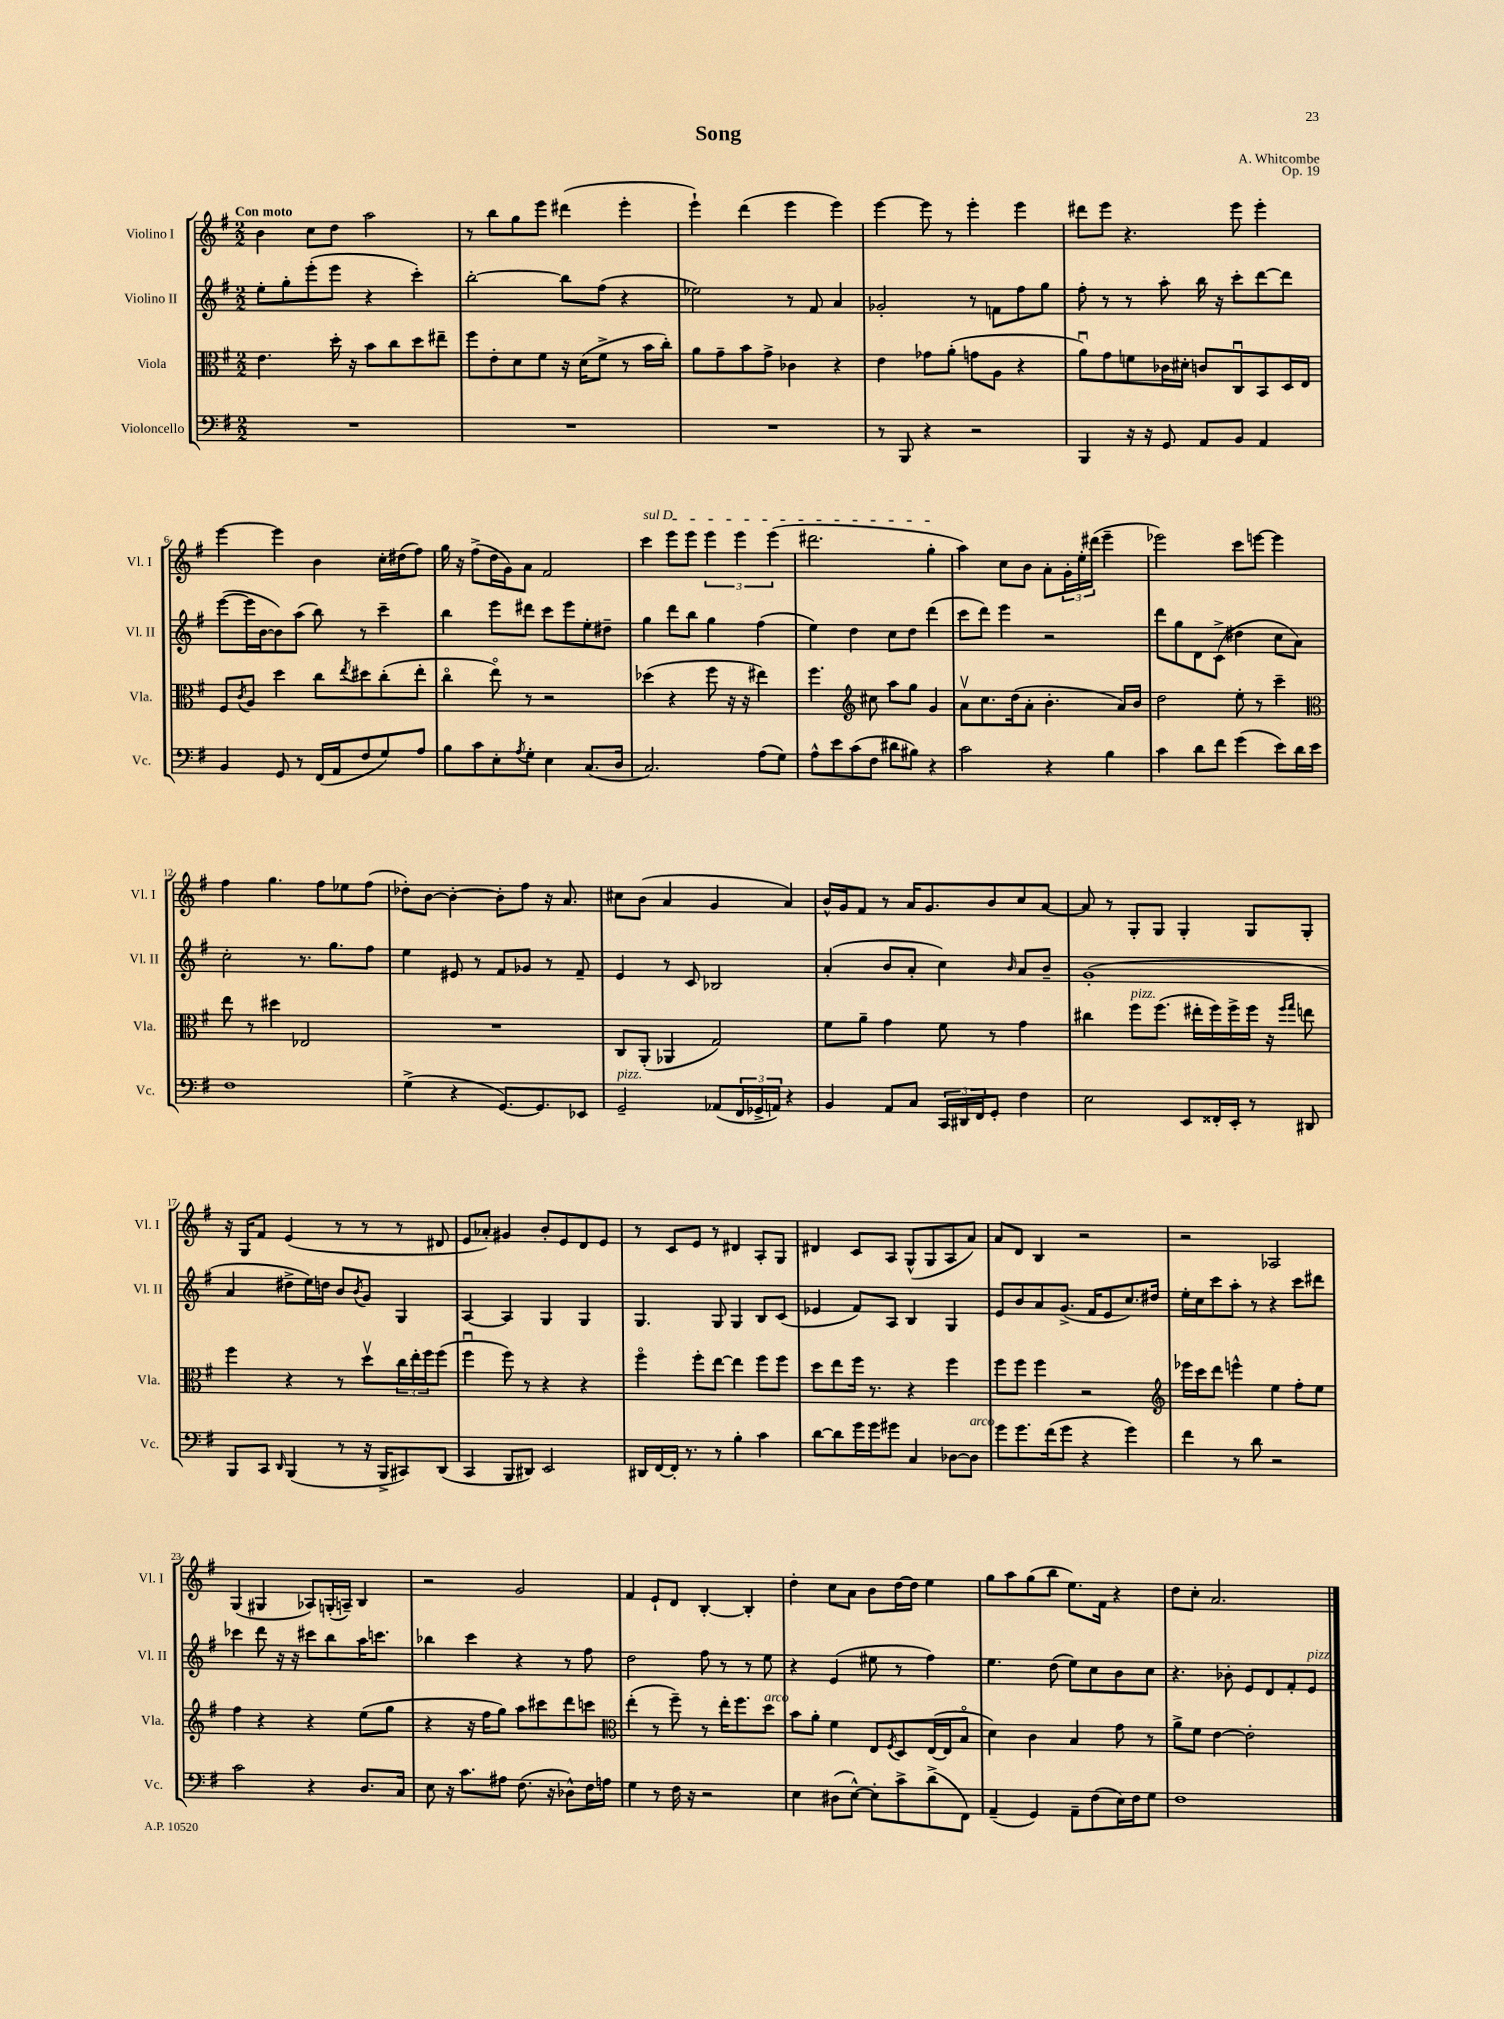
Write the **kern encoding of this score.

**kern	**kern	**kern	**kern
*part4	*part3	*part2	*part1
*staff4	*staff3	*staff2	*staff1
*I"Violoncello	*I"Viola	*I"Violino II	*I"Violino I
*I'Vc.	*I'Vla.	*I'Vl. II	*I'Vl. I
*clefF4	*clefC3	*clefG2	*clefG2
*k[f#]	*k[f#]	*k[f#]	*k[f#]
*M2/2	*M2/2	*M2/2	*M2/2
=1	=1	=1	=1
!	!	!	!LO:TX:a:B:t=Con moto
1r	4.e\	8ee'\L	4b\
.	.	8gg'\	.
.	.	(8eee'\	8cc\L
.	16dd'\	8eee\J	8dd\J
.	16r	.	.
.	8b\L	4r	2aa\
.	8cc\	.	.
.	8dd\	4ccc'\)	.
.	8ee#X~\J	.	.
=2	=2	=2	=2
1r	8ff#\L	[2bb'\	8r
.	8e'\	.	8bb\L
.	8d\	.	8gg\
.	8f#\J	.	8eee\J
.	16r	8bb\L]	(4ddd#X\
.	(16d\KL	.	.
.	8f#^\J	(8ff#\J	.
.	8r	4r	4eee'\
.	16b\LL	.	.
.	16cc'\JJ)	.	.
=3	=3	=3	=3
1r	8a\L	2ee-X\)	4eee`\)
.	8g~\	.	.
.	8b\	.	(4ddd\
.	8g^\J	.	.
.	4c-X\	8r	4eee\
.	.	8f#/	.
.	4r	4a/	4eee\)
=4	=4	=4	=4
8r	4e\	2g-X'/	[4eee\
8BBB/	.	.	.
4r	8g-X\L	.	8eee\]
.	(8a'\J	.	8r
2r	8gn\L	8r	4eee'\
.	8A\J	8fn\L	.
.	4r	8ff#\	4eee\
.	.	8gg\J	.
=5	=5	=5	=5
4BBB/	8au\L)	8ff#'\	8ddd#X\L
.	8g\	8r	8eee\J
16r	8fn\	8r	4.r
16r	.	.	.
8GG/	16c-X\L	8aa'\	.
.	16d#X'\JJ	.	.
8AA/L	8cn/L	16bb\	.
.	.	16r	.
8BB/J	8Cu/	8ccc'\L	8eee\
4AA/	8BB/	[8ddd\	4eee'\
.	16D/L	8ddd\J]	.
.	16E/JJ	.	.
!!LO:LB:g=z
=6	=6	=6	=6
4BB/	8F#/L	([8eee\L	[4eee\
.	8qc/	.	.
.	8A/J	16eee\L]	.
.	.	[16b\J	.
8GG/	4dd\	8b\])	4eee\]
8r	.	(8aa\J	.
(16FF#/LL	8cc\L	8bb\)	4b\
16AA/J	.	.	.
.	8qee/	.	.
8F#/	8dd#X\	8r	.
8G/)	(8cc'\	4ccc~\	16cc'\LL
.	.	.	(16dd#X\J
8A/J	8ee'\J	.	8ff#\J)
=7	=7	=7	=7
8B\L	4cc\	4bb\	16gg\
.	.	.	16r
8c\	.	.	(8ff#^\L
8E'\	8ee\)	8eee\L	16dd\L
.	.	.	16g\J)
8qA/	.	.	.
8G'\J	8r	8ddd#X\J	8a\J
4E\	2r	8ccc\L	2f#/
.	.	8eee\	.
(8.C/L	.	8ee'\	.
.	.	8dd#X~\J	.
16D/Jk	.	.	.
=8	=8	=8	=8
!	!	!	!LO:TX:a:i:t=sul D
2.C/)	(4dd-X\	4gg\	4ccc\
.	4r	8ddd\L	8eee\L
.	.	8bb\J	8eee\J
.	8ff#\	4gg\	6eee\
.	16r	.	.
.	.	.	6eee\
.	16r	.	.
(8A\L	4ee#X\)	(4ff#\	.
.	.	.	(6eee\
8G\J)	.	.	.
=9	=9	=9	=9
8A^^\L	4.ff#\	4ee\)	2.ddd#X\
8e\	.	.	.
(8c\	.	4dd\	.
*	*clefG2	*	*
8F#\J	8cc#X\	.	.
8d#X\L	8aa\L	8cc\L	.
8B#X\J)	8gg\J	8dd\J	.
4r	4g/	(4ddd\	4gg'\
=10	=10	=10	=10
2c\	8av\L	8ccc\L	4aa\)
.	8.cc\	8ddd\J)	.
.	.	4eee\	8cc\L
.	(16dd\k	.	.
.	8a'\J	.	8b\J
4r	4.b'\	2r	8a'\L
.	.	.	24g'\L
.	.	.	24ee'\
.	.	.	(24ddd#X\JJ
4B\	.	.	4eee~\
.	16a/LL)	.	.
.	16b/JJ	.	.
=11	=11	=11	=11
4c\	2dd\	8ddd\L	2eee-X\)
.	.	8gg\	.
8d\L	.	8d\	.
8f#\J	.	(8c^\J	.
(4g\	8ee'\	4dd#X\	8ccc\L
.	8r	.	[8eeen\J
8e\L)	4ccc~\	8cc\L	4eee\]
16d\L	.	8a\J)	.
16e\JJ	.	.	.
!!LO:LB:g=z
=12	=12	=12	=12
*	*clefC3	*	*
1F#	8ee\	2cc'\	4ff#\
.	8r	.	.
.	4dd#X\	.	4.gg\
.	2E-X/	8.r	.
.	.	.	8ff#\L
.	.	8.gg\L	.
.	.	.	8ee-X\
.	.	8ff#\J	(8ff#\J
=13	=13	=13	=13
(4G^\	1r	4ee\	8dd-X'\L)
.	.	.	[8b\J
4r	.	8e#X/	4b'\_
.	.	8r	.
[8.GG/L)	.	8f#/L	8b'\L]
.	.	8g-X/J	8ff#\J
8.GG/]	.	.	.
.	.	8r	16r
.	.	.	8.a/
8EE-X/J	.	8f#~/	.
=14	=14	=14	=14
!LO:TX:a:i:t=pizz.	!	!	!
2GG~/	8C/L	4e/	8cc#X\L
.	(8AA'/J	.	(8b\J
.	4AA-X/	8r	4a/
.	.	8c/	.
(8AA-X/L	2G/)	2B-X/	4g/
24FF#/L	.	.	.
24GG-X^/	.	.	.
24AAn/JJ)	.	.	.
4r	.	.	4a/)
=15	=15	=15	=15
4BB/	8f#\L	(4a'/	16b^^/LL
.	.	.	16g/J
.	8a~\J	.	8f#/J
8AA/L	4g\	8b/L	8r
8C/J	.	8a'/J	16a/KL
.	.	.	8.g/
24CC/LL	8f#\	4cc\)	.
24DD#X/	.	.	.
24FF#/J	.	.	.
8GG'/J	8r	.	8b/
.	.	16qqb/	.
4F#\	4g\	8a/L	8cc/
.	.	8b~/J	[8a/J
=16	=16	=16	=16
2E\	4cc#X\	(1g'	8a/]
.	.	.	8r
!	!LO:TX:a:i:t=pizz.	!	!
.	8ff#\L	.	8G'/L
.	(8.ff#\J	.	8G/J
8EE/L	.	.	4G'/
.	16ee#X'\LL	.	.
16FF##X'/L	16ff#\)	.	.
16EE'/JJ	16ff#^\	.	.
8r	16ff#\JJ	.	8G/L
.	16r	.	.
.	16qqff#/LL	.	.
.	16qqgg/JJ	.	.
8DD#X/	8een\	.	8G'/J
!!LO:LB:g=z
=17	=17	=17	=17
8BBB/L	4ff#\	4a/	16r
.	.	.	16G/KL
8CC/J	.	.	8f#/J
16qqDD/	.	.	.
(4BBB/	4r	8dd#X^\L	(4e/
.	.	16ee\L)	.
.	.	16ddn\JJ	.
8r	8r	8b/L	8r
.	.	8qb/	.
16r	8ddv\L	8g/J	8r
16BBB^/KL	.	.	.
8CC#X/)	24cc\L	4G/	8r
.	24ee'\	.	.
.	24ff#\J	.	.
(8DD/J	(8ff#\J	.	8d#X/
=18	=18	=18	=18
4CC/	4ff#u\	[4A/	8e/L
.	.	.	8a-X'/J)
8BBB/L	8ff#\)	4A/]	4g#X/
8DD#X/J)	8r	.	.
2EE/	4r	4G/	8b'/L
.	.	.	8e/
.	4r	4G/	8d/
.	.	.	8e/J
=19	=19	=19	=19
16DD#X/LL	4ff#\	4.G/	8r
[16FF#/	.	.	.
16FF#'/JJ]	.	.	8c/L
8.r	.	.	.
.	8ff#'\L	.	8e/J
8r	[8ee\J	8G/	8r
4B'\	4ee\]	4G/	4d#X/
4c\	8ff#\L	8B/L	8A'/L
.	8ff#\J	(8c/J	8G/J
=20	=20	=20	=20
[8d\L	8dd\L	4e-X/	4d#X/
8d\]	8ee\	.	.
16g\L	16ff#\Jk	8f#/L)	8c/L
16g\J	8.r	.	.
8g#X\J	.	8A/J	8A/J
4C/	4r	4B/	(8G^^/L
.	.	.	8G/
[8D-X\L	4ff#\	4G/	8A/
!LO:TX:a:i:t=arco	!	!	!
8D-\J]	.	.	8a/J)
=21	=21	=21	=21
8g\L	8ff#\L	8e/L	8a/L
8.g\	8ff#\J	8b/	8d/J
.	4ff#\	8a/	4B/
(16f#\k	.	.	.
8g\J	.	(8.g^/J	.
4r	2r	.	2r
.	.	16f#/KL	.
.	.	8e/	.
4g\)	.	8.cc/)	.
.	.	16dd#X/Jk	.
=22	=22	=22	=22
*	*clefG2	*	*
4f#\	16eee-X\LL	16ee'\LL	2r
.	16ccc\J	16cc\J	.
.	8ddd\J	8ccc\	.
8r	4eeen^^\	8aa'\J	.
8d\	.	8r	.
2r	4ee\	4r	2A-X/
.	8ff#'\L	8ccc\L	.
.	8ee\J	8ddd#X\J	.
!!LO:LB:g=z
=23	=23	=23	=23
2c\	4ff#\	4ccc-X\	(4G/
.	4r	8ddd\	4G#X/
.	.	16r	.
.	.	16r	.
4r	4r	8ccc#X\L	8A-X/L)
.	.	8bb\	(16Gn'/L
.	.	.	16An~/JJ)
8.D/L	(8ee\L	16aa\K	4B/
.	.	8.cccn\J	.
.	8gg\J	.	.
16C/Jk	.	.	.
=24	=24	=24	=24
8E\	4r	4bb-X\	2r
16r	.	.	.
8.c\L	.	.	.
.	16r	4ccc\	.
.	16ff#\KL	.	.
8A#X\J	8gg\J)	.	.
(8.F#\	8aa\L	4r	2g/
.	8ccc#X\	.	.
16r	.	.	.
8D-X^^\L)	8ddd\	8r	.
16F#\L	8cccn\J	8ff#\	.
16An\JJ	.	.	.
=25	=25	=25	=25
*	*clefC3	*	*
4G\	(4ee'\	2dd\	4f#/
8r	8r	.	8e`/L
16F#\	8ff#~\)	.	8d/J
16r	.	.	.
2r	8r	8ff#\	[4B'/
.	16ee'\KL	8r	.
.	8.ff#\	.	.
.	.	8r	4B'/]
!	!LO:TX:a:i:t=arco	!	!
.	8dd\J	8ee\	.
=26	=26	=26	=26
4E\	8b\L	4r	4dd'\
.	8a'\J	.	.
(8D#X\L	4f#\	(4e/	8cc\L
[8E^^\J)	.	.	8a\J
8E'\L]	8E/L	8ee#X\	8b\L
.	8qF#/	.	.
8c^\	8D/	8r	[16dd\L
.	.	.	16dd\JJ]
(8d^\	([16E/L	4ff#\)	4ee\
.	16E/J]	.	.
8FF#\J)	8B/J	.	.
=27	=27	=27	=27
(4AA~/	4d\)	4.ee\	8gg\L
.	.	.	8aa\
4GG/)	4c\	.	(8gg\
.	.	(8dd\	8bb\J
8AA~\L	4B/	8ee\L)	8.ee\L)
(8F#\	.	8cc\	.
.	.	.	16f#\Jk
16E\L)	8g\	8b\	4r
16F#\J	.	.	.
8G\J	8r	8cc\J	.
=28	=28	=28	=28
1F#	8a^\L	4.r	8dd\L
.	8f#\J	.	8cc'\J
.	[4e\	.	2.a/
.	.	8b-X'\	.
.	2e'\]	8e/L	.
.	.	8d/	.
.	.	8f#'/	.
!	!	!LO:TX:a:i:t=pizz.	!
.	.	8e/J	.
==	==	==	==
*-	*-	*-	*-
